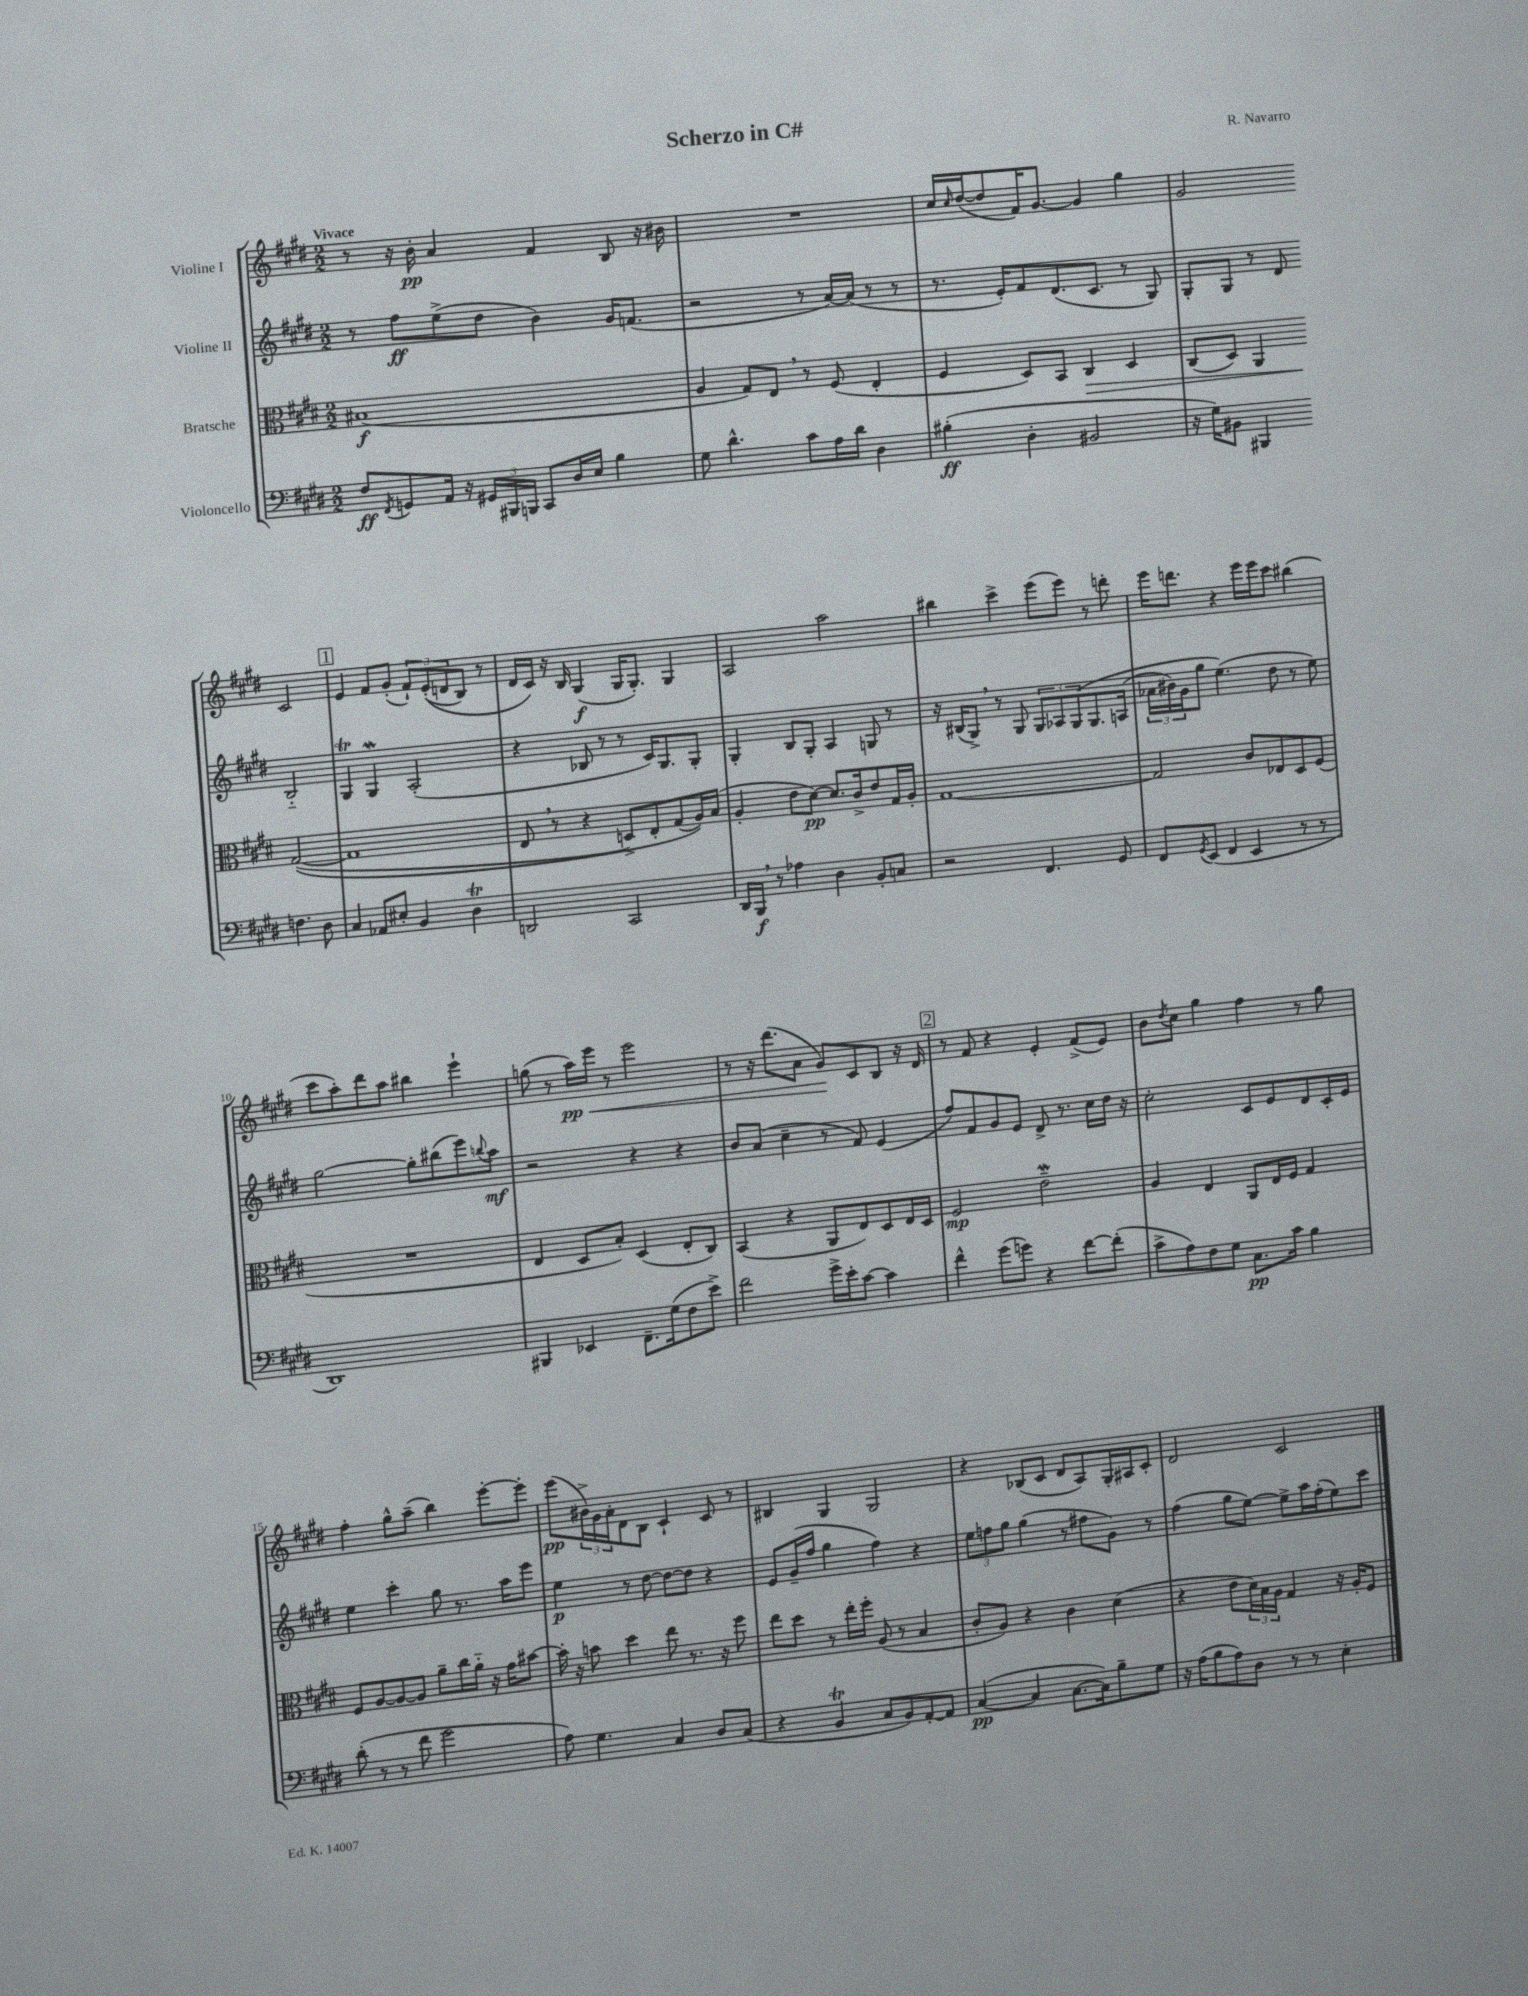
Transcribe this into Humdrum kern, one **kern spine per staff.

**kern	**kern	**kern	**kern
*staff4	*staff3	*staff2	*staff1
*clefF4	*clefC3	*clefG2	*clefG2
*k[f#c#g#d#]	*k[f#c#g#d#]	*k[f#c#g#d#]	*k[f#c#g#d#]
*M2/2	*M2/2	*M2/2	*M2/2
8F#	(1B#	8r	8r
8qFF#	.	.	.
8GG	.	8ff#	16r
.	.	.	16b'
16AA	.	(8ee^	4a
16r	.	.	.
24GG#	.	8dd#	.
24BBB#	.	.	.
24BBB	.	.	.
8CC#	.	4b)	4f#
16D#	.	.	.
16E	.	.	.
4B	.	16g#	8B
.	.	(8.f	.
.	.	.	16r
.	.	.	16b#
=	=	=	=
8G#	4A	2r	1r
4.d#^^	.	.	.
.	8G#)	.	.
.	8E	.	.
8c#	8r	8r	.
16A	(8F#	[16a)	.
16d#	.	(16a]	.
4D#	4E'	8r	.
.	.	8r	.
=	=	=	=
(4B#'	4F#	8.r	16cc#
.	.	.	16qqcc#
.	.	.	([16dd#
.	.	.	8dd#]
.	.	16e')	.
4D#'	8D#)	8f#	16f#)
.	.	.	[8.g#
.	8BB	(8.d#	.
2BB#	4C#	.	4g#]
.	.	8.c#	.
.	4D#	8r	4gg#
.	.	8G#)	.
=	=	=	=
16r	(8C#	8G#'	2g#
16G#)	.	.	.
8BB#	8D#)	8G#	.
4BBB#	4AA	8r	.
.	.	8d#	.
4.F	&(([2G#	2B'~	2c#
8D#	.	.	.
=	=	=	=
4C#	1G#]	4G#	4e
8AA-	.	4G#	8f#
8E#'	.	.	(8g#'
4BB	.	(2A'	12f#`)
.	.	.	&((12e'
.	.	.	12d
4D#	.	.	8B)
.	.	.	8r
=	=	=	=
2DD	8E	4r	16d#
.	.	.	16c#&)
.	8r	.	16r
.	.	.	16B
.	4r	8B-	(4G#
.	.	8r	.
2CC#	8D^)	8r	16G#
.	.	.	8.G#')
.	8E'	16c#)	.
.	.	8.G#	.
.	(8G#	.	4G#
.	16A)&)	8G#'	.
.	(16B	.	.
=	=	=	=
16DD#	4A'	4G#'	2A
16BBB	.	.	.
8r	.	.	.
4A-	8e	8B	.
.	[8d#)	8G#'	.
4D#	8.d#]	4A	2aa
.	16c#^	.	.
8BB'	8e	8G	.
8C	16G#	8r	.
.	16A'	.	.
=	=	=	=
2r	[1G#	16r	4bb#
.	.	(16B#	.
.	.	8G#^)	.
.	.	8r	4ccc#^
.	.	8G#	.
4.FF#	.	12G#	(8eee
.	.	12A-	.
.	.	.	8eee)
.	.	&(12G#	.
.	.	8.G#	8r
8GG#	.	.	8ddd'
.	.	(16A	.
=	=	=	=
8FF#	2G#]	24a-	16eee
.	.	24b#)	.
.	.	.	8.ddd
.	.	24g#	.
8qGG#	.	.	.
(8EE	.	8gg#	.
4FF#	.	(4.ee&)	4r
4EE	8c#	.	16eee
.	.	.	16eee
.	8E-	8dd#	8ccc#
8r	8D#	8r	(4bb#
8r	(8F#	8ee)	.
=	=	=	=
1DD#)	1r	[2gg#	8ccc#
.	.	.	8aa')
.	.	.	8ddd#
.	.	.	8aa
.	.	8gg#']	4bb#
.	.	(8bb#	.
.	.	8eee)	4eee`
.	.	8qqbb	.
.	.	8aa	.
=	=	=	=
4BBB#	4E	2r	(8gg
.	.	.	8r
4EE-	8D#	.	16aa)
.	.	.	16eee
.	8B')	.	8r
8.FF#~	(4D#	4r	2eee
(16G#	.	.	.
8F#	8E'	4r	.
8e^)	8C#)	.	.
=	=	=	=
2f#	(4BB	8b	8r
.	.	(8a	16r
.	.	.	(8.ddd#
.	4r	4cc#~	.
.	.	.	8a
16g#^	8AA	8r	8g#)
16e'	.	.	.
[8c#	8E)	8f#)	8c#
4c#]	8D#	(4e	8B
.	16E	.	16r
.	16D#	.	16d#
=	=	=	=
4f#^^	2F#	8ff#)	8r
.	.	8f#	8f#
(8g#	.	8g#	4r
8g)	.	8e	.
4r	2e~	8d#^	4e'
.	.	8.r	.
[8f#	.	.	(8f#^
.	.	16cc#	.
(8f#']	.	16dd#	8e)
.	.	16r	.
=	=	=	=
8c#^	4A	2cc#'	8b
.	.	.	8qdd#
8A)	.	.	8cc#
8F#	4E	.	4gg#
8G#	.	.	.
8.C#	8AA	8c#	4ff#
.	16E	8e	.
16c#	16F#	.	.
4B	4G#	8d#	8r
.	.	16c#'	8gg#
.	.	16e	.
=	=	=	=
(8d#'	8F#	4ee	4ff#'
8r	[8A	.	.
8r	8A_	4ccc#'	8gg#^^
8f#	8A]	.	(8aa~
2g#	8a~	8gg#	4bb)
.	16cc#	8.r	.
.	16a'~	.	.
.	16r	.	[8eee'
.	16g#	16aa	.
.	[8b#	8eee	8eee']
=	=	=	=
8A)	16b#']	4ee	(8eee
.	16r	.	.
4.G#	8b	.	24b#^)
.	.	.	24g#
.	.	.	24a'
.	4dd#	8r	8d#
.	.	[8dd#	8B
4C#	8ee	8dd#_	4c#`
.	8.r	8dd#]	.
8D#	.	4r	8c#
.	16r	.	.
(8C#	8ff#	.	8r
=	=	=	=
4r	8ee	8e	4B#
.	8dd#	(16g#~	.
.	.	16ff#	.
4BB	8r	4gg#	4G#
.	16ee'	.	.
.	16ff#'	.	.
8C#	(8A	4ff#)	2G#
8BB)	8r	.	.
[8AA'	4B	4r	.
8AA]	.	.	.
=	=	=	=
([4C#	8c#'	12ee	4r
.	.	12ff	.
.	8A)	.	.
.	.	12gg#	.
4C#]	4r	(4gg#	(8B-
.	.	.	8c#
[8.C#	4c#	8r	8d#
.	.	8ff#	8A)
16C#])	.	.	.
8B~	(4d#	8g#)	16G#'
.	.	.	16A#
8G#	.	8r	8c#'
=	=	=	=
16r	4r	(4ff#	2d#
(16A	.	.	.
8B	.	.	.
8A)	8e	8gg#	.
8D#	24d#)	[8ee)	.
.	24B	.	.
.	24A	.	.
8r	4G#	8ee^]	2c#
8r	.	16aa	.
.	.	(16ff#'	.
4E'	16r	8ee)	.
.	16A'	.	.
.	8F#	8ccc#	.
==	==	==	==
*-	*-	*-	*-
